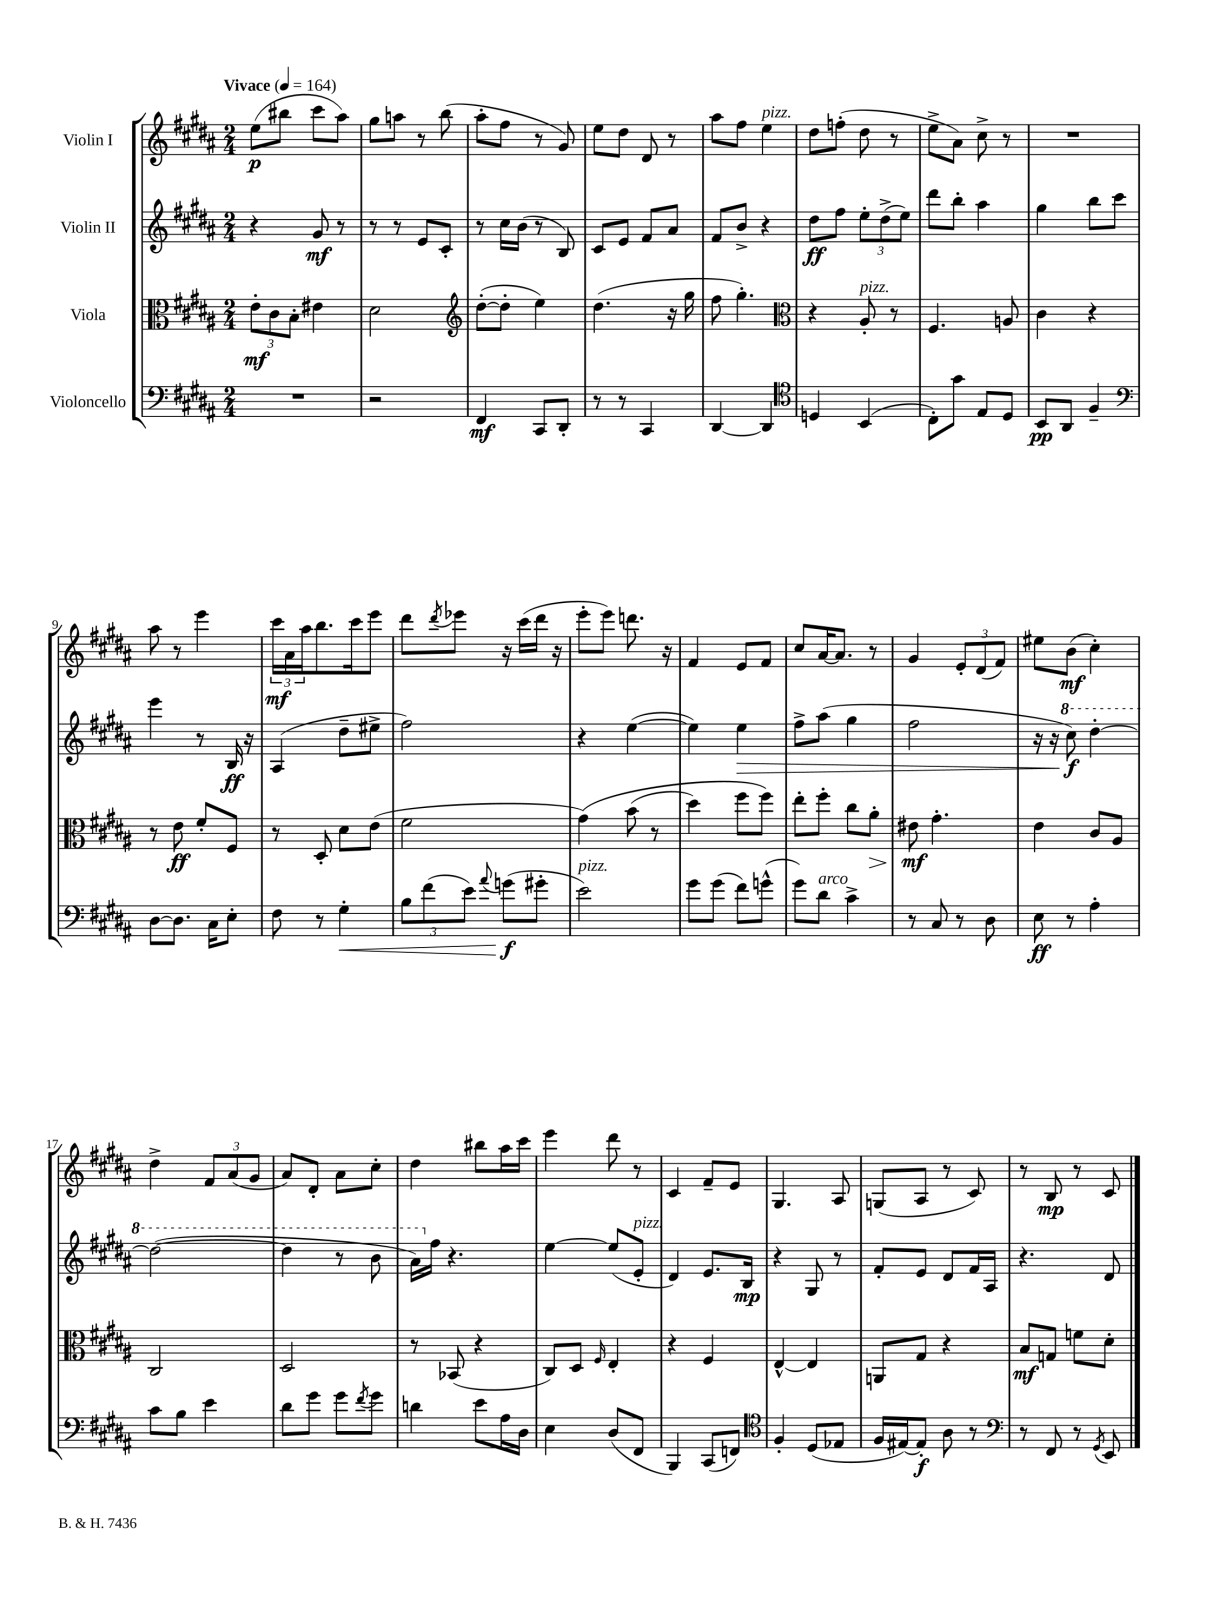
<<
\new StaffGroup <<
\new Staff = "s0" \with { instrumentName = "Violin I" } {
    \clef treble \key b \major \numericTimeSignature \time 2/4 \tempo "Vivace" 4 = 164
    e''8\p( bis''8 cis'''8 ais''8) |
    gis''8 a''8 r8 b''8( |
    ais''8-. fis''8 r8 gis'8) |
    e''8 dis''8 dis'8 r8 |
    ais''8 fis''8 e''4^\markup { \italic "pizz." } |
    dis''8 f''8-.( dis''8 r8 |
    e''8-> ais'8) cis''8-> r8 |
    R2 |
    ais''8 r8 e'''4 |
    \tuplet 3/2 { cis'''16\mf ais'16 ais''16 } b''8. cis'''16 e'''8 |
    dis'''8 \acciaccatura { dis'''8 } ees'''8 r16 cis'''16( dis'''16 r16 |
    e'''8-. e'''8) d'''8. r16 |
    fis'4 e'8 fis'8 |
    cis''8 ais'16~ ais'8. r8 |
    gis'4 \tuplet 3/2 { e'8-. dis'8( fis'8) } |
    eis''8 b'8\mf( cis''4-.) |
    dis''4-> \tuplet 3/2 { fis'8 ais'8( gis'8 } |
    ais'8) dis'8-. ais'8 cis''8-. |
    dis''4 bis''8 ais''16 cis'''16 |
    e'''4 dis'''8 r8 |
    cis'4 fis'8-- e'8 |
    gis4. ais8 |
    g8( ais8 r8 cis'8) |
    r8 b8\mp r8 cis'8 \bar "|." |
}
\new Staff = "s1" \with { instrumentName = "Violin II" } {
    \clef treble \key b \major \numericTimeSignature \time 2/4
    r4 gis'8\mf r8 |
    r8 r8 e'8 cis'8-. |
    r8 cis''16 b'16( r8 b8) |
    cis'8 e'8 fis'8 ais'8 |
    fis'8 b'8-> r4 |
    dis''8\ff fis''8 \tuplet 3/2 { e''8-. dis''8->( e''8) } |
    dis'''8 b''8-. ais''4 |
    gis''4 b''8 cis'''8 |
    e'''4 r8 b16\ff r16 |
    ais4( dis''8-- eis''8-> |
    fis''2) |
    r4 e''4~( |
    e''4) e''4\> |
    fis''8-> ais''8( gis''4 |
    fis''2 |
    r16 r16 \ottava #1 cis'''8\f\!) dis'''4~-. |
    dis'''2~( |
    dis'''4 r8 b''8 |
    ais''16) \ottava #0 fis''16 r4. |
    e''4~ e''8( e'8-.^\markup { \italic "pizz." } |
    dis'4) e'8. b16\mp |
    r4 gis8 r8 |
    fis'8-. e'8 dis'8 fis'16 ais16 |
    r4. dis'8 \bar "|." |
}
\new Staff = "s2" \with { instrumentName = "Viola" } {
    \clef alto \key b \major \numericTimeSignature \time 2/4
    \tuplet 3/2 { e'8-.\mf cis'8 b8-. } eis'4 |
    dis'2 |
    \clef treble dis''8~-.( dis''8-. e''4) |
    dis''4.( r16 gis''16 |
    fis''8 gis''4.-.) |
    \clef alto r4 ais8-.^\markup { \italic "pizz." } r8 |
    fis4. a8 |
    cis'4 r4 |
    r8 e'8\ff fis'8-. fis8 |
    r8 dis8-. dis'8 e'8( |
    fis'2 |
    gis'4)\( b'8( r8 |
    dis''4) fis''8 fis''8\) |
    e''8-. fis''8-. cis''8 ais'8-.\> |
    eis'8\mf\! gis'4.-. |
    e'4 cis'8 ais8 |
    cis2 |
    dis2 |
    r8 bes,8( r4 |
    cis8) dis8 \grace { fis16 } e4-. |
    r4 fis4 |
    e4~-^ e4 |
    a,8 gis8 r4 |
    b8\mf g8 f'8 dis'8-. \bar "|." |
}
\new Staff = "s3" \with { instrumentName = "Violoncello" } {
    \clef bass \key b \major \numericTimeSignature \time 2/4
    R2 |
    r2 |
    fis,4\mf cis,8 dis,8-. |
    r8 r8 cis,4 |
    dis,4~ dis,4 |
    \clef tenor d4 b,4( |
    cis8-.) gis'8 e8 dis8 |
    b,8\pp ais,8 fis4-- |
    \clef bass dis8~ dis8. cis16 e8-. |
    fis8 r8 gis4-.\< |
    \tuplet 3/2 { b8 fis'8( e'8) } \appoggiatura { ais'8 } g'8\f\!( gis'8-. |
    e'2^\markup { \italic "pizz." }) |
    gis'8 gis'8( fis'8) g'8-^( |
    gis'8) dis'8^\markup { \italic "arco" } cis'4-> |
    r8 cis8 r8 dis8 |
    e8\ff r8 ais4-. |
    cis'8 b8 e'4 |
    dis'8 gis'8 gis'8 \acciaccatura { fis'8 } gis'8 |
    d'4 e'8 ais16 dis16 |
    e4 dis8( fis,8 |
    b,,4) cis,8( f,8) |
    \clef tenor fis4-. dis8( ees8 |
    fis16 eis16~) eis8-.\f ais8 r8 |
    \clef bass r8 fis,8 r8 \acciaccatura { gis,8 } e,8 \bar "|." |
}
>>
>>
